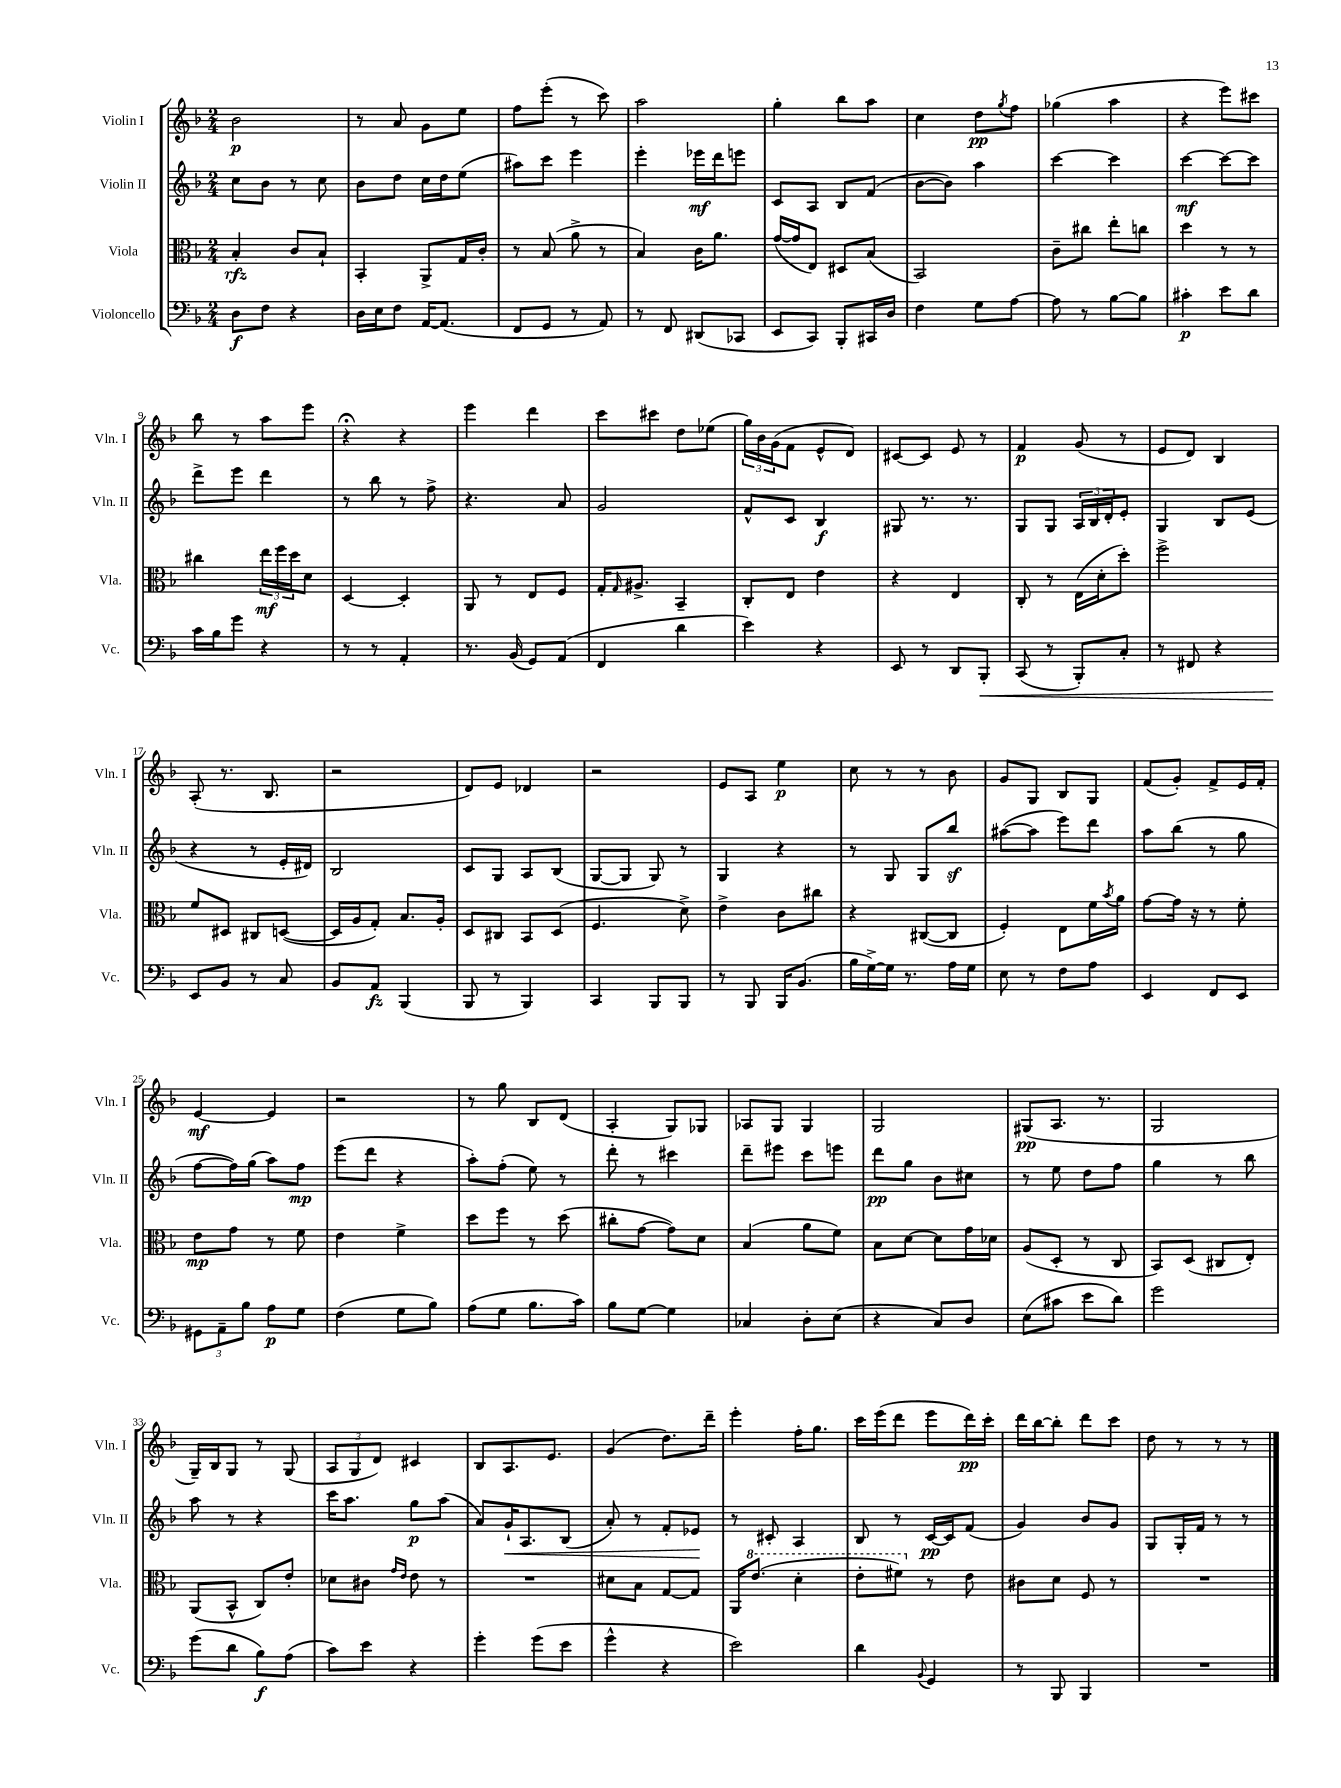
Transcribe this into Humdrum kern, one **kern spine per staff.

**kern	**kern	**kern	**kern
*staff4	*staff3	*staff2	*staff1
*clefF4	*clefC3	*clefG2	*clefG2
*k[b-]	*k[b-]	*k[b-]	*k[b-]
*M2/4	*M2/4	*M2/4	*M2/4
8D	4B-'	8cc	2b-
8F	.	8b-	.
4r	8c	8r	.
.	8B-`	8cc	.
=	=	=	=
16D	4BB-'	8b-	8r
16E	.	.	.
8F	.	8dd	8a
[16AA	8AA^	16cc	8g
(8.AA]	.	16dd	.
.	16G	(8ee	8ee
.	16c'	.	.
=	=	=	=
8FF	8r	8aa#)	8ff
8GG	(8B-	8ccc	(8eee'
8r	8a^	4eee	8r
8AA)	8r	.	8ccc)
=	=	=	=
8r	4B-)	4eee'	2aa
8FF	.	.	.
(8DD#	16c	16eee-	.
.	8.a	16ddd	.
8CC-	.	8eee	.
=	=	=	=
8EE	([16g	8c	4gg'
.	16g]	.	.
8CC)	8E)	8A	.
8BBB-'	8D#	8B-	8bb-
16CC#	(8B-	(8f	8aa
16D	.	.	.
=	=	=	=
4F	2BB-)	[8b-	4cc
.	.	8b-])	.
8G	.	4aa	8dd
.	.	.	8qgg
[8A	.	.	8ff
=	=	=	=
8A]	8c~	[4ccc	(4gg-
8r	8cc#	.	.
[8B-	8ee'	4ccc]	4aa
8B-]	8cc	.	.
=	=	=	=
4c#'	4dd	[4ccc	4r
8e	8r	8ccc_	8eee)
8d	8r	8ccc]	8ccc#
=	=	=	=
16c	4cc#	8ddd^	8bb-
16B-	.	.	.
8g	.	8eee	8r
4r	24ee	4ddd	8aa
.	24ff	.	.
.	24dd	.	.
.	8d	.	8eee
=	=	=	=
8r	[4D	8r	4r;
8r	.	8bb-	.
4AA'	4D']	8r	4r
.	.	8ff^	.
=	=	=	=
8.r	8AA	4.r	4eee
.	8r	.	.
(16BB-	.	.	.
8GG)	8E	.	4ddd
(8AA	8F	8a	.
=	=	=	=
4FF	16G'	2g	8ccc
.	16qqG	.	.
.	8.A#^	.	.
.	.	.	8ccc#
4d	4BB-~	.	8dd
.	.	.	(8ee-
=	=	=	=
4e)	8C'	8f^^	24gg)
.	.	.	24b-
.	.	.	(24g
.	8E	8c	8f
4r	4e	4B-	8e^^
.	.	.	8d)
=	=	=	=
8EE	4r	8G#	[8c#
8r	.	8.r	8c#]
8DD	4E	.	8e
.	.	8.r	.
8BBB-'	.	.	8r
=	=	=	=
(8CC	8C'	8G	4f
8r	8r	8G	.
8BBB-')	(16E	24A	(8g
.	.	24B-	.
.	16d'	.	.
.	.	24d'	.
8C'	8dd')	8e'	8r
=	=	=	=
8r	2ff^	4G	8e
8FF#	.	.	8d)
4r	.	8B-	4B-
.	.	(8e	.
=	=	=	=
8EE	8f	4r	(8A'
8BB-	8D#	.	8.r
8r	8C#	8r	.
.	.	.	8.B-
8C	([8D	16e'	.
.	.	16d#)	.
=	=	=	=
8BB-	16D]	2B-	2r
.	16A	.	.
8AA	8G')	.	.
(4BBB-	8.B-	.	.
.	16A'	.	.
=	=	=	=
8BBB-	8D	8c	8d)
8r	8C#	8G	8e
4BBB-)	8BB-	8A	4d-
.	(8D	(8B-	.
=	=	=	=
4CC	4.F	[8G	2r
.	.	8G]	.
8BBB-	.	8G)	.
8BBB-	8d^)	8r	.
=	=	=	=
8r	4e^	4G	8e
8BBB-	.	.	8A
16BBB-	8c	4r	4ee
(8.BB-	.	.	.
.	8cc#	.	.
=	=	=	=
16B-	4r	8r	8cc
[16G^)	.	.	.
16G]	.	8G	8r
8.r	.	.	.
.	([8C#	8G	8r
16A	8C#]	8bb-	8b-
16G	.	.	.
=	=	=	=
8E	4F')	([8aa#	8g
8r	.	8aa#]	8G
8F	8E	8eee)	8B-
8A	16f	8ddd	8G
.	8qb-	.	.
.	16a	.	.
=	=	=	=
4EE	[8g	8aa	(8f
.	16g]	(8bb-	8g')
.	16r	.	.
8FF	8r	8r	8f^
8EE	8f'	8gg	16e
.	.	.	16f'
=	=	=	=
12GG#	8e	[8ff	[4e
12AA~	.	.	.
.	8g	16ff])	.
12B-	.	.	.
.	.	(16gg	.
8A	8r	8aa)	4e]
8G	8f	8ff	.
=	=	=	=
(4F	4e	(8eee	2r
.	.	8ddd	.
8G	4f^	4r	.
8B-)	.	.	.
=	=	=	=
(8A	8dd	8aa')	8r
8G	8ff	(8ff'	8gg
8.B-	8r	8ee)	8B-
.	(8dd	8r	(8d
16c)	.	.	.
=	=	=	=
8B-	8cc#'	8ddd'	4A'
[8G	[8g	8r	.
4G]	8g])	4ccc#	8G)
.	8d	.	8G-
=	=	=	=
4C-	(4B-	8ddd~	8A-
.	.	8eee#	8G
8D'	8a	8ccc	4G
(8E	8f)	8eee	.
=	=	=	=
4r	8B-	8ddd	2G
.	[8d	8gg	.
8C)	8d]	8b-	.
8D	16g	8cc#	.
.	16d-	.	.
=	=	=	=
(8E	(8A	8r	(8G#
8c#	8D'	8ee	8.A
8e	8r	8dd	.
.	.	.	8.r
8d)	8C	8ff	.
=	=	=	=
2g	8BB-)	4gg	2G
.	(8D	.	.
.	8C#	8r	.
.	8E')	8bb-	.
=	=	=	=
(8g	(8AA	8aa	16G~)
.	.	.	16B-
8d	8BB-^^	8r	8G
8B-)	8C)	4r	8r
(8A	8e'	.	(8G
=	=	=	=
8c)	8d-	16ccc	12A
.	.	8.aa	.
.	.	.	12G
8e	8c#	.	.
.	.	.	12d)
.	16qqg	.	.
.	16qqe	.	.
4r	8e	8gg	4c#
.	8r	(8aa	.
=	=	=	=
4g'	2r	8a)	8B-
.	.	16g`	8.A
.	.	8.A	.
(8g	.	.	.
.	.	.	8.e
8e	.	(8B-	.
=	=	=	=
4g^^	8d#	8a')	(4g
.	8B-	8r	.
4r	[8G	8f'	8.dd)
.	8G]	8e-	.
.	.	.	16ddd~
=	=	=	=
2e)	16AA	8r	4eee'
.	(8.ee	.	.
.	.	8c#'	.
.	4dd'	4A	16ff'
.	.	.	8.gg
=	=	=	=
4d	8ee'	8B-	16ccc
.	.	.	(16eee
.	8ff#)	8r	8ddd
8qqBB-	.	.	.
4GG	8r	[16c	8eee
.	.	16c]	.
.	8e	(8f	16ddd)
.	.	.	16ccc'
=	=	=	=
8r	8c#	4g)	16ddd
.	.	.	[16bb-
8BBB-	8d	.	8bb-']
4BBB-	8F	8b-	8ddd
.	8r	8g	8ccc
=	=	=	=
2r	2r	8G	8dd
.	.	16G'	8r
.	.	16f	.
.	.	8r	8r
.	.	8r	8r
==	==	==	==
*-	*-	*-	*-
